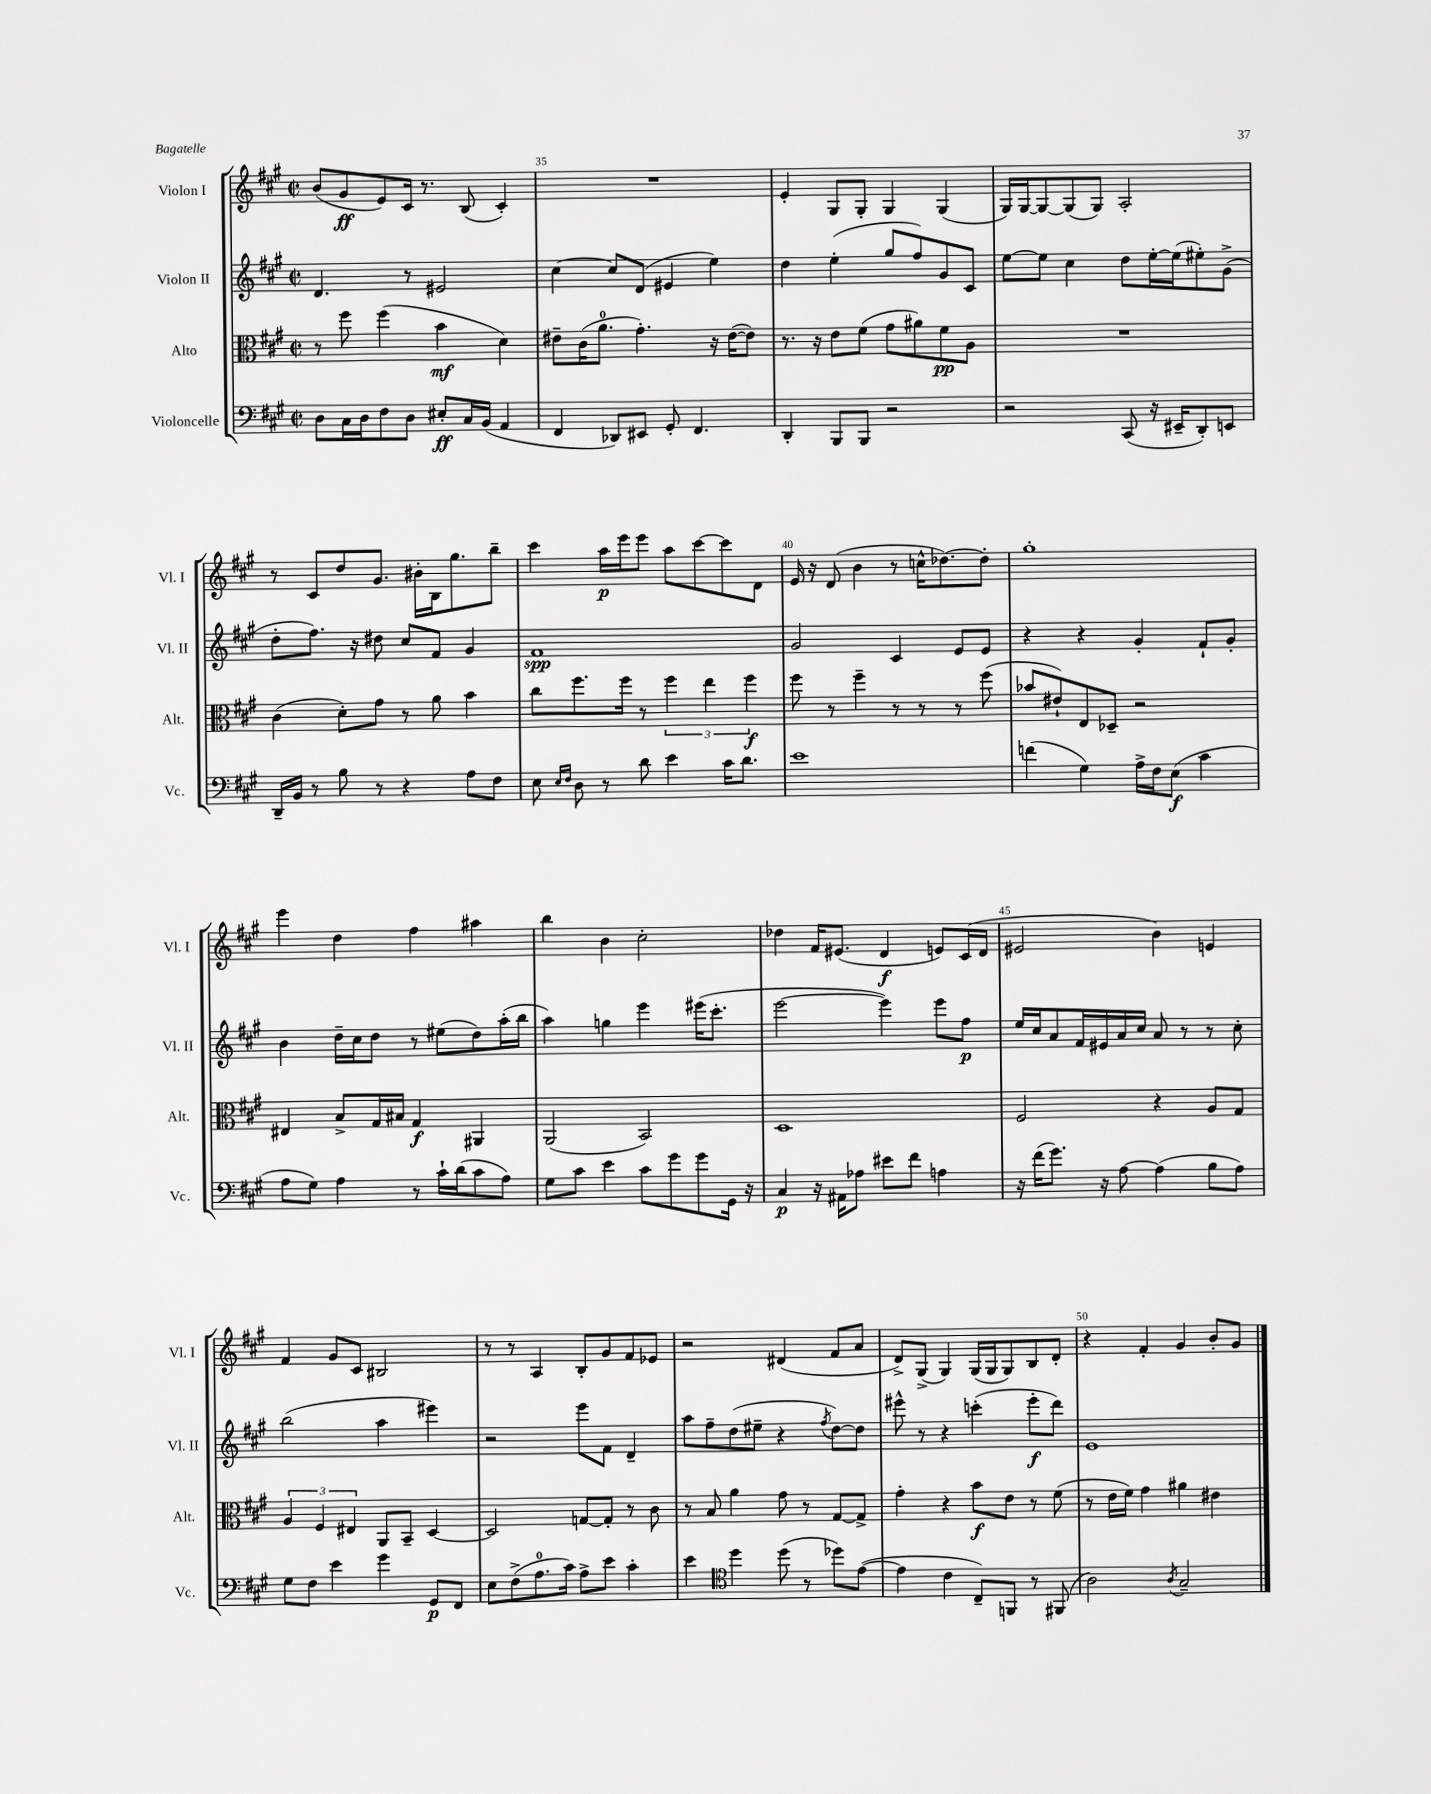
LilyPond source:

<<
\new StaffGroup <<
\new Staff = "s0" \with { instrumentName = "Violon I" shortInstrumentName = "Vl. I" } {
    \clef treble \key a \major \defaultTimeSignature \time 2/2
    b'8( gis'8\ff e'8) cis'16 r8. b8( cis'4-.) |
    R1 |
    e'4-. gis8 gis8-. gis4 gis4( |
    gis16) gis16~ gis8~ gis8( gis8) a2-. |
    r8 cis'8 d''8 gis'8. bis'16-. b16 gis''8. b''8-- |
    cis'''4 a''16\p e'''16 e'''8 a''8 cis'''8~ cis'''8 d'8 |
    e'16 r16 d'8( b'4 r8 c''16-^ des''8.~) des''8-. |
    gis''1-. |
    e'''4 d''4 fis''4 ais''4 |
    b''4 b'4 cis''2-. |
    des''4 fis'16 eis'8.( d'4\f e'8) cis'16( d'16 |
    eis'2 b'4) e'4 |
    fis'4 gis'8 cis'8 bis2 |
    r8 r8 a4 b8-. gis'8 fis'8 ees'8 |
    r2 dis'4( fis'8 a'8 |
    d'8->) gis8->( gis4) gis16( gis16 gis8) b8 d'8-. |
    r4 fis'4-. gis'4 b'8-. gis'8 \bar "|." |
}
\new Staff = "s1" \with { instrumentName = "Violon II" shortInstrumentName = "Vl. II" } {
    \clef treble \key a \major \defaultTimeSignature \time 2/2
    d'4. r8 eis'2 |
    cis''4~ cis''8 d'8( eis'4 e''4) |
    d''4 e''4-.( gis''8 fis''8) gis'8 cis'8 |
    e''8~ e''8 cis''4 d''8 e''16~-. e''16( eis''8-.) gis'8->( |
    d''8-. fis''8.) r16 dis''8 cis''8 fis'8 gis'4 |
    fis'1\spp |
    gis'2 cis'4 e'8 e'8 |
    r4 r4 gis'4-. fis'8-! gis'8-. |
    b'4 d''16-- cis''16 d''8 r8 eis''8( d''8) a''16-.( b''16 |
    a''4) g''4 e'''4 eis'''16( cis'''8.-. |
    e'''2~ e'''4) e'''8 fis''8\p |
    e''16 cis''16 a'8 fis'16 eis'16 a'16 cis''16 a'8 r8 r8 cis''8-. |
    b''2( a''4 eis'''4) |
    r2 e'''8 fis'8 d'4-- |
    a''8 fis''8-- d''8( eis''8-- r4 \acciaccatura { fis''8 } d''8~) d''8 |
    eis'''8-^ r8 r4 c'''4-.( eis'''8-.\f d'''8) |
    e'1 \bar "|." |
}
\new Staff = "s2" \with { instrumentName = "Alto" shortInstrumentName = "Alt." } {
    \clef alto \key a \major \defaultTimeSignature \time 2/2
    r8 fis''8 fis''4( b'4\mf d'4) |
    eis'8-- cis'16( a'8.-0 gis'4.-.) r16 eis'16~( eis'8) |
    r8. r16 e'8 fis'8( gis'8 ais'8) fis'8\pp a8 |
    R1 |
    cis'4( d'8-.) gis'8 r8 a'8 b'4 |
    cis''8 fis''8. fis''16 r8 \tuplet 3/2 { fis''4 e''4 fis''4\f } |
    fis''8 r8 fis''4-- r8 r8 r8 fis''8( |
    bes'8 eis'8-!) e8 des8-- r2 |
    eis4 b8-> gis16 bis16 gis4\f ais,4 |
    a,2( b,2) |
    d1 |
    fis2 r4 a8 gis8 |
    \tuplet 3/2 { a4 fis4 eis4 } a,8 b,8-- d4~ |
    d2 g8~ g8-. r8 cis'8 |
    r8 b8 a'4 gis'8 r8 gis8~ gis8-> |
    gis'4-. r4 b'8\f e'8 r8 fis'8( |
    r8 e'16 fis'16) gis'4 ais'4 eis'4 \bar "|." |
}
\new Staff = "s3" \with { instrumentName = "Violoncelle" shortInstrumentName = "Vc." } {
    \clef bass \key a \major \defaultTimeSignature \time 2/2
    d8 cis16 d16 fis8 d8 eis8-.\ff cis16 b,16( a,4 |
    fis,4 des,8) eis,8 gis,8-. fis,4. |
    d,4-. b,,8 b,,8 r2 |
    r2 cis,8( r16 eis,16-- d,8-.) e,8 |
    d,16-- b,16 r8 b8 r8 r4 a8 fis8 |
    e8 \grace { e16 fis16 } d8 r8 d'8 e'4 cis'16 d'8. |
    e'1 |
    f'4( gis4) a16-> fis16 e8\f( cis'4 |
    a8 gis8) a4 r8 cis'16-! d'16( cis'8 a8) |
    gis8 cis'8 e'4 cis'8 gis'8 gis'8 gis,16 r16 |
    cis4\p r16 ais,16 aes8 eis'8 fis'8 a4 |
    r16 fis'16( gis'8.) r16 a8~ a4( b8 a8) |
    gis8 fis8 e'4 gis'4 gis,8\p fis,8 |
    e8 fis8->( a8.-0 cis'16) a8-> e'8 cis'4-. |
    e'4 \clef tenor d''4 d''8( r8 des''8) e'8~( |
    e'4 cis'4 cis8--) f,8 r8 fis,8( |
    a2) \acciaccatura { a8 } gis2-- \bar "|." |
}
>>
>>
\layout { \context { \Score currentBarNumber = #34 \override BarNumber.break-visibility = ##(#f #t #t) barNumberVisibility = #(every-nth-bar-number-visible 5) } }
